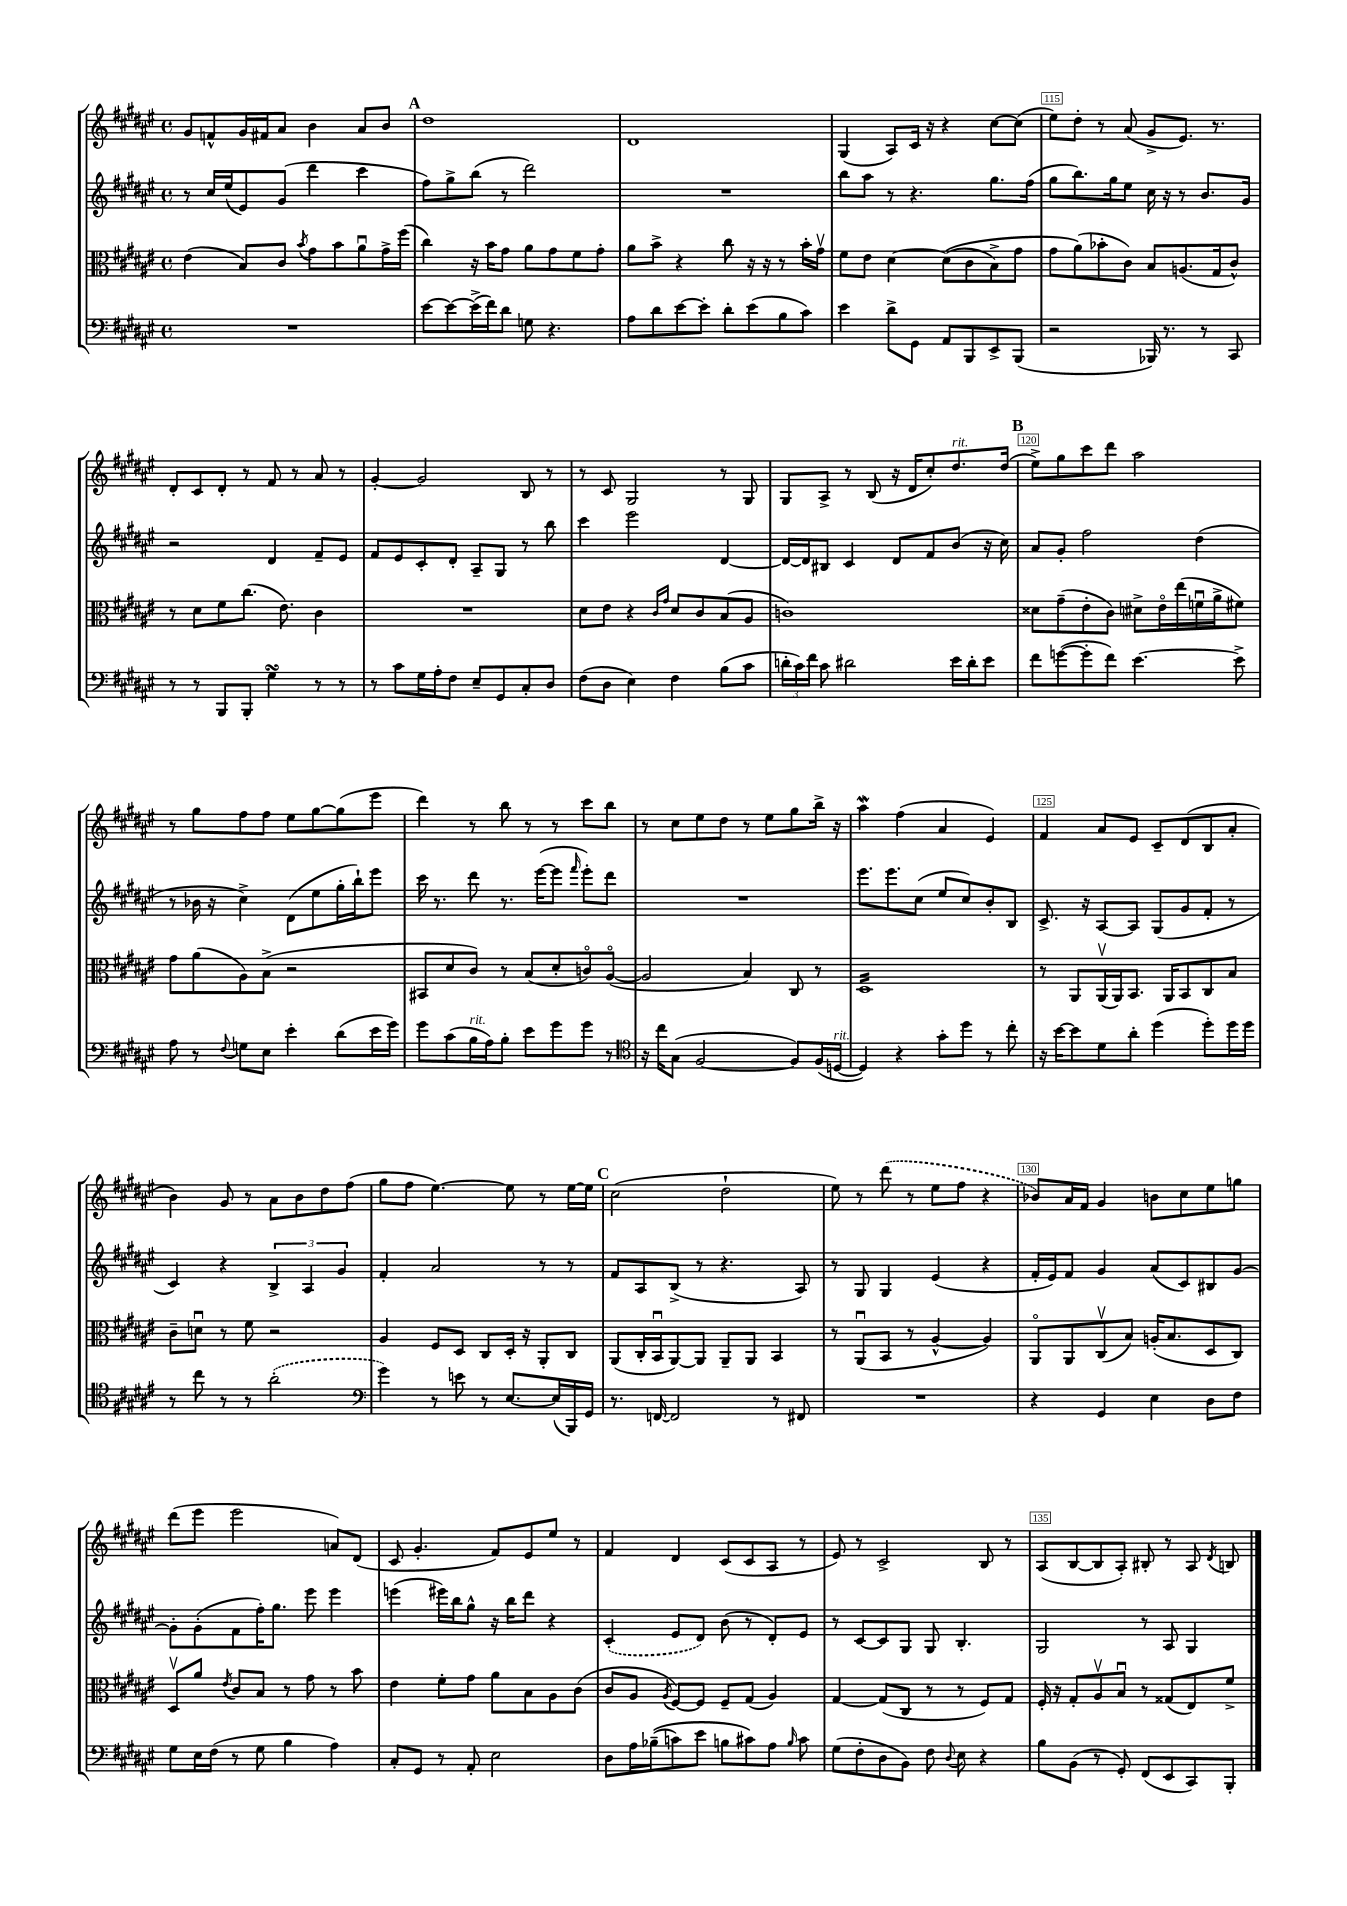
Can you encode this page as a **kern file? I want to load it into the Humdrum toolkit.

**kern	**kern	**kern	**kern
*part4	*part3	*part2	*part1
*staff4	*staff3	*staff2	*staff1
*clefF4	*clefC3	*clefG2	*clefG2
*k[f#c#g#d#a#e#]	*k[f#c#g#d#a#e#]	*k[f#c#g#d#a#e#]	*k[f#c#g#d#a#e#]
*M4/4	*M4/4	*M4/4	*M4/4
*met(c)	*met(c)	*met(c)	*met(c)
=111	=111	=111	=111
1r	(4e#\	8r	8g#/L
.	.	16cc#/LL	8fn^^/
.	.	(16ee#/J	.
.	8B/L)	8e#/)	16g#/L
.	.	.	16f#X/J
.	8c#/J	(8g#/J	8a#/J
.	8qb/	.	.
.	8g#\L	4ddd#\	4b\
.	8b\	.	.
.	8a#u\	4ccc#\	8a#/L
.	16g#^\L	.	8b/J
.	(16ff#\JJ	.	.
!!LO:REH:place=s1:t=A
=112	=112	=112	=112
[8e#\L	4cc#\)	8ff#\L)	1dd#
8e#\_	.	8gg#^\	.
(16e#^\L]	16r	(8bb\J	.
16f#\J)	16b\KL	.	.
8d#\J	8g#\J	8r	.
8Gn\	8a#\L	2ddd#\)	.
4.r	8g#\	.	.
.	8f#\	.	.
.	8g#'\J	.	.
=113	=113	=113	=113
8A#\L	8a#\L	1r	1d#
8d#\	8b^\J	.	.
[8e#\	4r	.	.
8e#'\J]	.	.	.
8d#'\L	8cc#\	.	.
(8e#\	16r	.	.
.	16r	.	.
8B\	8r	.	.
8c#\J)	16b'\LL	.	.
.	16g#v\JJ	.	.
=114	=114	=114	=114
4e#\	8f#\L	8bb\L	(4G#/
.	8e#\J	8aa#\J	.
8d#^\L	[4d#\	8r	8A#/L)
8GG#\J	.	4.r	16c#/Jk
.	.	.	16r
8AA#/L	((8d#\L]	.	4r
8BBB/	8c#\	.	.
8EE#^/	8B^\)	8.gg#\L	[8cc#\L
(8BBB/J	8g#\J	.	(8cc#\J]
.	.	(16ff#\Jk	.
=115	=115	=115	=115
2r	8g#\L	8gg#\L	8ee#\L)
.	(8a#\)	8.bb\)	8dd#'\J
.	8b-X'\	.	8r
.	.	16gg#\k	.
.	8c#\J)	8ee#\J	(8a#/
16BBB-X/)	8B/L	16cc#\	8g#^/L
8.r	.	16r	.
.	(8.An/	8r	8.e#/J)
8r	.	8.b/L	.
.	16G#/k	.	8.r
8CC#/	8c#^^/J)	.	.
.	.	16g#/Jk	.
!!LO:LB:g=z
=116	=116	=116	=116
8r	8r	2r	8d#'/L
8r	8d#\L	.	8c#/
8BBB/L	8f#\	.	8d#'/J
8BBB'/J	(8.cc#\J	.	8r
4G#sSSS\	.	4d#/	8f#/
.	8.e#\)	.	.
.	.	.	8r
8r	4c#\	8f#~/L	8a#/
8r	.	8e#/J	8r
=117	=117	=117	=117
8r	1r	8f#/L	[4g#'/
8c#\L	.	8e#/	.
16G#\L	.	8c#'/	2g#/]
16A#'\J	.	.	.
8F#\J	.	8d#'/J	.
8E#~/L	.	8A#~/L	.
8GG#/	.	8G#/J	.
8C#'/	.	8r	8B/
8D#/J	.	8bb\	8r
=118	=118	=118	=118
(8F#\L	8d#\L	4ccc#\	8r
8D#\J	8e#\J	.	8c#/
4E#\)	4r	2eee#\	2G#/
.	16qqc#/LL	.	.
.	16qqg#/JJ	.	.
4F#\	8d#/L	.	.
.	8c#/	.	.
(8B\L	(8B/	[4d#/	8r
8c#\J	8A#/J	.	8G#/
=119	=119	=119	=119
24dn'\LL	1cn)	16d#/LL_	8G#/L
24c#\)	.	.	.
.	.	16d#/J]	.
24f#\JJ	.	.	.
8c#\	.	8B#X/J	8A#^/J
2d#X\	.	4c#/	8r
.	.	.	(8B/
.	.	8d#/L	16r
.	.	.	16d#/KL
.	.	8f#/	8cc#'/)
!	!	!	!LO:TX:a:i:t=rit.
16e#\LL	.	(8b/J	8.dd#/
16d#'\J	.	.	.
8e#\J	.	16r	.
.	.	16cc#\)	(16dd#/Jk
!!LO:REH:place=s1:t=B
=120	=120	=120	=120
8f#\L	8d##X\L	8a#/L	8ee#^\L)
([8gn\	(8g#~\	8g#'/J	8gg#\
8g'\]	8e#'\	2ff#\	8ccc#\
8f#\J)	8c#\J)	.	8ddd#\J
[4.e#\	8d#X^\L	.	2aa#\
.	16e#\L	.	.
.	(16ee#\	.	.
.	16fnu\	(4dd#\	.
.	16a#^\J	.	.
8e#^\]	8f#X\J)	.	.
!!LO:LB:g=z
=121	=121	=121	=121
8A#\	8g#\L	8r	8r
8r	(8a#\	16b-X\	8gg#\L
.	.	16r	.
8qqF#/	.	.	.
8Gn\L	8A#\)	4cc#^\)	8ff#\
8E#\J	(8B^\J	.	8ff#\J
4e#'\	2r	(8d#\L	8ee#\L
.	.	8ee#\	[8gg#\
(8d#\L	.	16gg#'\L	(8gg#\]
.	.	16bb`\J)	.
16e#\L	.	8eee#\J	8eee#\J
16g#\JJ)	.	.	.
=122	=122	=122	=122
8g#\L	8BB#X/L	16ccc#\	4ddd#\)
.	.	8.r	.
(8c#\	8d#/	.	.
!LO:TX:a:i:t=rit.	!	!	!
16B\L	8c#/J)	8ddd#\	8r
16A#\J)	.	.	.
8B'\J	8r	8.r	8bb\
8e#\L	(8B/L	.	8r
.	.	([16eee#\KL	.
8g#\	8d#'/	8eee#\J]	8r
.	.	16qqfff#/	.
8g#\J	8cn/)	8eee#'\L)	8ccc#\L
8r	([8A#/J	8ddd#\J	8bb\J
=123	=123	=123	=123
*clefC4	*	*	*
16r	2A#/]	1r	8r
16cc#\KL	.	.	.
(8G#\J	.	.	8cc#\L
[2F#/	.	.	8ee#\
.	.	.	8dd#\J
.	4B/)	.	8r
.	.	.	8ee#\L
8F#/L])	8C#/	.	8gg#\
(16F#/L	8r	.	16bb^\Jk
!LO:TX:a:i:t=rit.	!	!	!
[16Dn/JJ	.	.	16r
=124	=124	=124	=124
*	*tremolo	*	*
4D/])	16D#LL	8.eee#\L	4aa#W\
.	16D#	.	.
.	16D#	.	.
.	16D#	8.eee#\	.
4r	16D#	.	(4ff#\
.	16D#	.	.
.	16D#	(8cc#\J	.
.	16D#	.	.
8g#'\L	16D#	8ee#/L	4a#/
.	16D#	.	.
8dd#\J	16D#	8cc#/)	.
.	16D#	.	.
8r	16D#	8b'/	4e#/)
.	16D#	.	.
8cc#'\	16D#	8B/J	.
.	16D#JJ	.	.
*	*Xtremolo	*	*
=125	=125	=125	=125
16r	8r	8.c#^/	4f#/
[16b\KL	.	.	.
8b\]	8AA#/L	.	.
.	.	16r	.
8d#\	(16AA#v/L	[8A#/L	8a#/L
.	16AA#/J)	.	.
8a#'\J	8.BB/J	8A#/J]	8e#/J
(4dd#\	.	(8G#/L	8c#~/L
.	16AA#/KL	.	.
.	8BB/	8g#/	(8d#/
8dd#'\L)	8C#/	8f#'/J	8B/
16dd#\L	8B/J	8r	8a#'/J
16dd#\JJ	.	.	.
!!LO:LB:g=z
=126	=126	=126	=126
8r	8c#~\L	4c#/)	4b\)
8cc#\	8dnu\J	.	.
8r	8r	4r	8g#/
8r	8f#\	.	8r
(2a#'\	2r	6B^/	8a#\L
.	.	.	8b\
.	.	6A#/	.
.	.	.	8dd#\
.	.	6g#/	.
.	.	.	(8ff#\J
=127	=127	=127	=127
*clefF4	*	*	*
4g#\)	4A#/	4f#'/	8gg#\L
.	.	.	8ff#\J
8r	8F#/L	2a#/	[4.ee#\)
8en\	8D#/J	.	.
8r	8C#/L	.	.
[8.E#/L	16D#'/Jk	.	8ee#\]
.	16r	.	.
.	8AA#'/L	8r	8r
(16E#/L]	.	.	.
16BBB/)	8C#/J	8r	[16ee#\LL
16GG#/JJ	.	.	16ee#\JJ]
!!LO:REH:place=s1:t=C
=128	=128	=128	=128
8.r	(8AA#/L	8f#/L	(2cc#\
.	16C#'/L	8A#/	.
[16FFn/	16BBu/J	.	.
2FF/]	[8AA#/)	(8B^/J	.
.	8AA#/J]	8r	.
.	8AA#~/L	4.r	2dd#`\
.	8AA#/J	.	.
8r	4BB/	.	.
8FF#X/	.	8A#/)	.
=129	=129	=129	=129
1r	8r	8r	8ee#\)
.	(8AA#u/L	8G#/	8r
.	8BB/J	4G#/	(8ddd#\
.	8r	.	8r
.	[4A#^^/	(4e#/	8ee#\L
.	.	.	8ff#\J
.	4A#/])	4r	4r
=130	=130	=130	=130
4r	8AA#/L	16f#'/LL	8b-X/L)
.	.	16e#/J)	.
.	8AA#/	8f#/J	16a#/L
.	.	.	16f#/JJ
4GG#/	(8C#v/	4g#/	4g#/
.	8B/J)	.	.
4E#\	(16An'/KL	(8a#/L	8bn\L
.	8.B/	.	.
.	.	8c#/)	8cc#\
8D#\L	8D#/	8B#X/	8ee#\
8F#\J	8C#/J)	[8g#/J	8ggn\J
!!LO:LB:g=z
=131	=131	=131	=131
8G#\L	8D#v/L	8g#'\L]	(8ddd#\L
16E#\L	8a#/J	(8g#'\	8eee#\J
(16F#\JJ	.	.	.
.	8qe#/	.	.
8r	8c#/L	8f#\	2eee#\
8G#\	8B/J	16ff#'\K)	.
.	.	8.gg#\J	.
4B\	8r	.	.
.	8g#\	8eee#\	.
4A#\)	8r	4eee#\	8an/L)
.	8b\	.	(8d#/J
=132	=132	=132	=132
8C#'/L	4e#\	(4eeen\	8c#/
8GG#/J	.	.	4.g#'/
8r	8f#'\L	16eee#X\LL)	.
.	.	16bb\J	.
8AA#'/	8g#\J	8gg#^^\J	.
2E#\	8a#\L	16r	8f#/L)
.	.	16bb\KL	.
.	8B\	8ddd#\J	8e#/
.	8A#\	4r	8ee#/J
.	(8c#\J	.	8r
=133	=133	=133	=133
8D#\L	8c#/L	(4c#'/	4f#/
16A#\L	8A#/J	.	.
((16B-X~\J	.	.	.
.	8qA#/	.	.
8cn\)	[8F#/L)	8e#/L	4d#/
8e#\J	8F#/J]	8d#/J)	.
8Bn\L	8F#~/L	(8b\	(8c#/L
8c#X\)	(8G#/J	8r	8c#/
8A#\J	4A#/)	8d#'/L)	8A#/J
16qqB/	.	.	.
8c#\	.	8e#/J	8r
=134	=134	=134	=134
(8G#\L	[4G#/	8r	8e#/)
8F#'\	.	[8c#/L	8r
8D#\	(8G#/L]	8c#/]	2c#^/
8BB\J)	8C#/J	8G#/J	.
8F#\	8r	8G#/	.
8qqD#/	.	.	.
8E#\	8r	4.B'/	.
4r	8F#/L)	.	8B/
.	8G#/J	.	8r
=135	=135	=135	=135
8B\L	16F#'/	2G#/	(8A#/L
.	16r	.	.
(8BB\J	8G#'/L	.	[8B/
8r	8A#v/	.	8B/]
8GG#'/)	8Bu/J	.	8A#'/J)
(8FF#/L	8r	8r	8B#X'/
8EE#/	(8G##X/L	8A#/	8r
8CC#/)	8E#/)	4G#/	8A#/
.	.	.	8qd#/
8BBB'/J	8f#^/J	.	8Bn/
==	==	==	==
*-	*-	*-	*-
